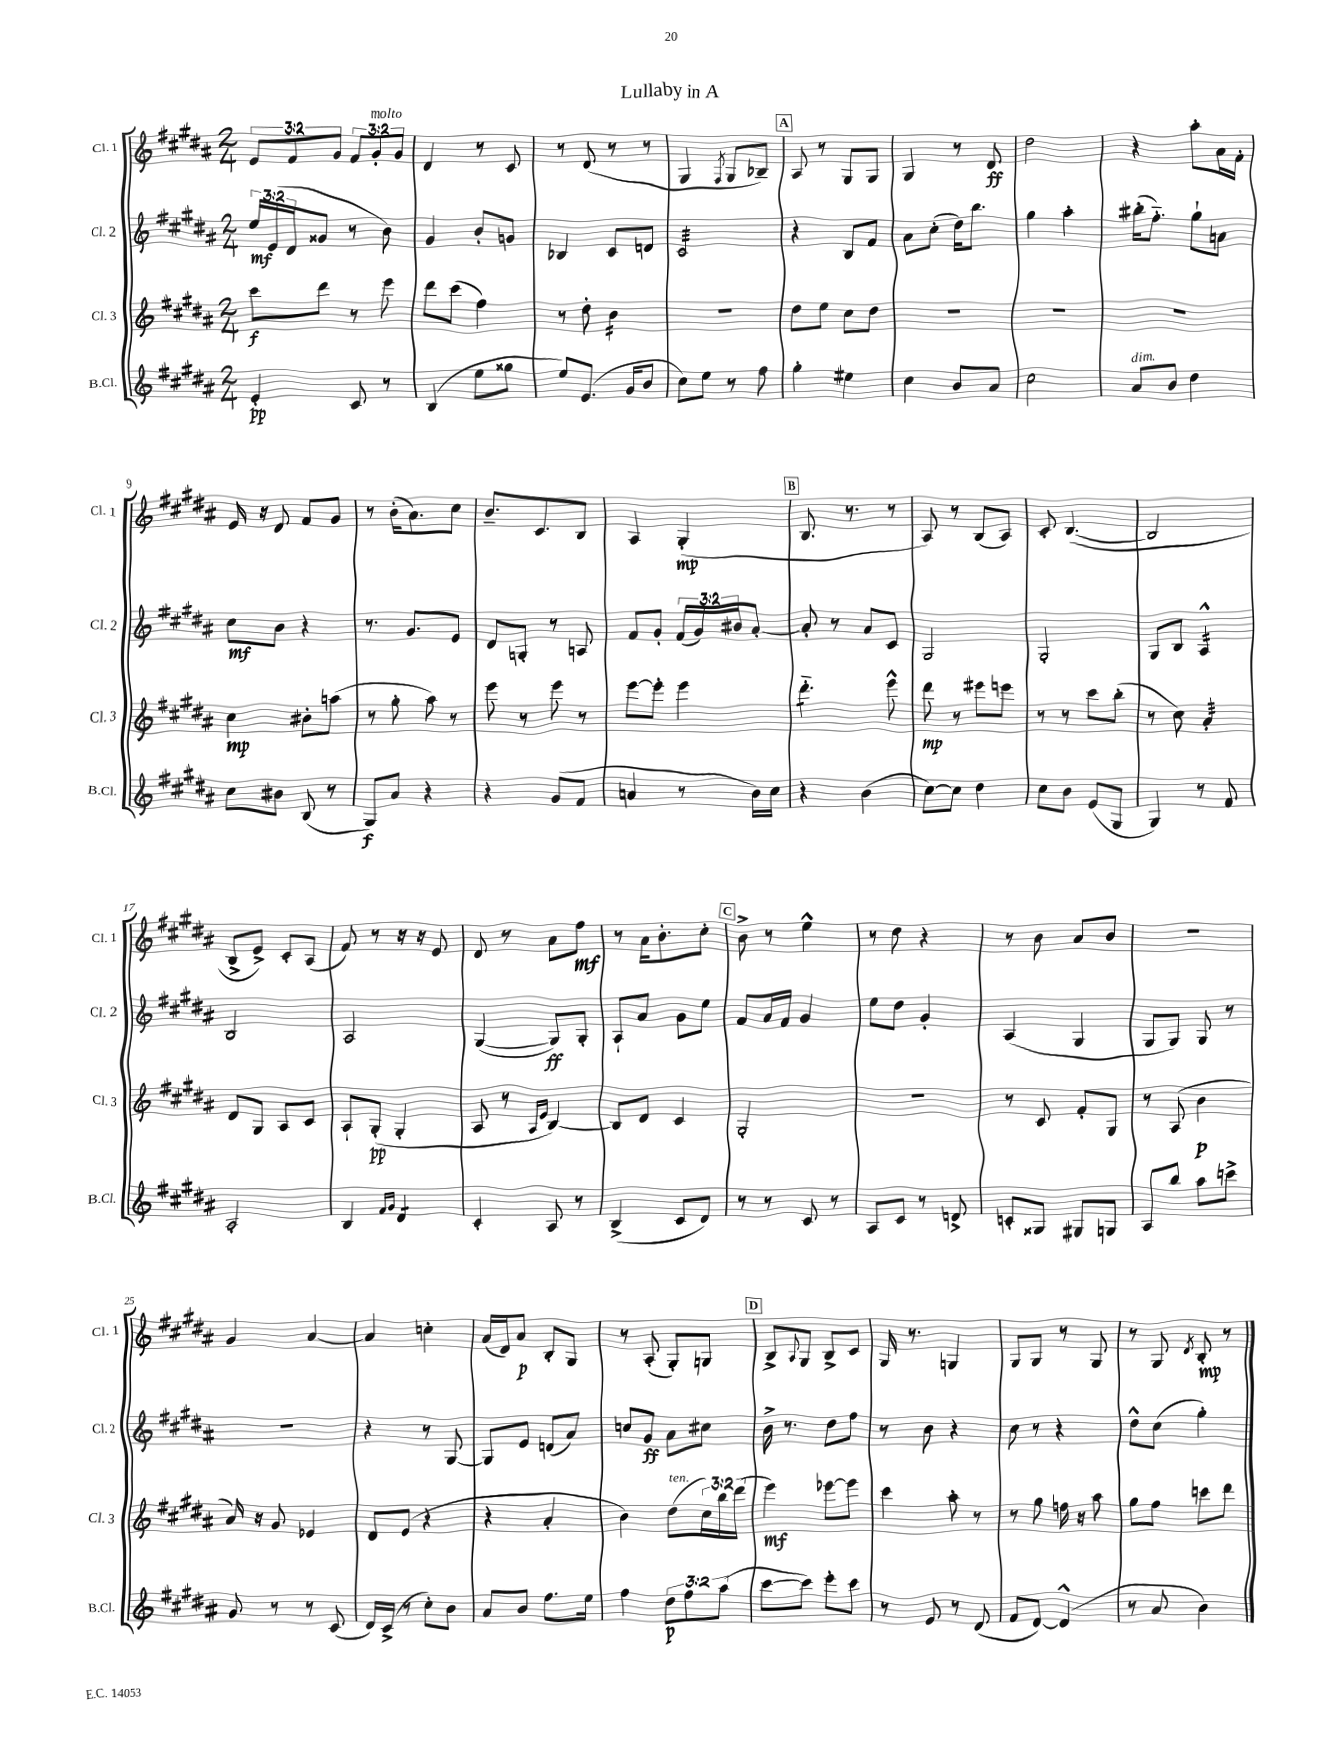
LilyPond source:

\header { title = "Lullaby in A" }
<<
\new StaffGroup <<
\new Staff = "s0" \with { instrumentName = "Cl. 1" shortInstrumentName = "Cl. 1" } {
    \clef treble \key b \major \numericTimeSignature \time 2/4 \override Staff.TupletNumber.text = #tuplet-number::calc-fraction-text
    \tuplet 3/2 { e'8 fis'8 gis'8 } \tuplet 3/2 { fis'8 gis'8-.^\markup { \italic "molto" } gis'8 } |
    dis'4 r8 cis'8 |
    r8 dis'8( r8 r8 |
    gis4 \acciaccatura { fis8 } gis8 bes8--) |
    \mark \markup { \box "A" } ais8 r8 gis8 gis8 |
    gis4 r8 dis'8\ff |
    dis''2 |
    r4 ais''8-. ais'16 fis'16-. |
    e'16 r16 dis'8 fis'8 gis'8 |
    r8 b'16-.( ais'8.) cis''8 |
    b'8.-- cis'8. b8 |
    ais4 gis4-.\mp( |
    \mark \markup { \box "B" } b8. r8. r8 |
    ais8) r8 b8( ais8) |
    cis'8-. b4.~( |
    b2 |
    b8-> e'8->) cis'8-. ais8( |
    fis'8) r8 r16 r16 e'8 |
    dis'8 r8 ais'8 fis''8\mf |
    r8 ais'16 b'8.-. cis''8-. |
    \mark \markup { \box "C" } b'8-> r8 e''4-^ |
    r8 dis''8 r4 |
    r8 b'8 ais'8 b'8 |
    R2 |
    gis'4 ais'4~ |
    ais'4 c''4-. |
    ais'16( dis'16) ais'8\p b8-. gis8 |
    r8 ais8-.( gis8-.) g8 |
    \mark \markup { \box "D" } b8-> \appoggiatura { ais8 } gis8 b8-> cis'8 |
    gis16 r8. g4 |
    gis8 gis8 r8 gis8 |
    r8 gis8 \acciaccatura { dis'8 } b8-.\mp r8 \bar "|." |
}
\new Staff = "s1" \with { instrumentName = "Cl. 2" shortInstrumentName = "Cl. 2" } {
    \clef treble \key b \major \numericTimeSignature \time 2/4 \override Staff.TupletNumber.text = #tuplet-number::calc-fraction-text
    \tuplet 3/2 { e''16\mf e'16( dis'16 } gisis'8 r8 b'8) |
    gis'4 b'8-. g'8 |
    bes4 cis'8 d'8 |
    cis'2:32 |
    \mark \markup { \box "A" } r4 b8 fis'8 |
    ais'8 cis''8-.( dis''16) b''8. |
    gis''4 ais''4-. |
    bis''16-.( fis''8.-_) gis''8-! a'8 |
    cis''8\mf b'8 r4 |
    r8. gis'8. e'8 |
    dis'8 g8-. r8 a8 |
    fis'8 gis'8-. \tuplet 3/2 { fis'16( gis'16) bis'16 } ais'8~-. |
    \mark \markup { \box "B" } ais'8-. r8 ais'8 cis'8 |
    gis2 |
    gis2-. |
    gis8 b8 ais4:16-^ |
    b2 |
    ais2 |
    gis4~( gis8\ff) gis8-. |
    ais8-! ais'8 gis'8 e''8 |
    \mark \markup { \box "C" } fis'8 ais'16 fis'16 gis'4 |
    e''8 dis''8 gis'4-. |
    ais4( gis4 |
    gis8 gis8) gis8 r8 |
    R2 |
    r4 r8 gis8~ |
    gis8 e'8 d'8( ais'8) |
    c''8 gis'8\ff ais'8 cis''8 |
    \mark \markup { \box "D" } b'16-> r8. dis''8 fis''8 |
    r8 b'8 r4 |
    cis''8 r8 r4 |
    dis''8-^ cis''8( gis''4-.) \bar "|." |
}
\new Staff = "s2" \with { instrumentName = "Cl. 3" shortInstrumentName = "Cl. 3" } {
    \clef treble \key b \major \numericTimeSignature \time 2/4 \override Staff.TupletNumber.text = #tuplet-number::calc-fraction-text
    cis'''8\f dis'''8 r8 e'''8 |
    dis'''8 cis'''8( fis''4) |
    r8 dis''8-. b'4:16 |
    R2 |
    \mark \markup { \box "A" } dis''8 e''8 cis''8 dis''8 |
    R2 |
    R2 |
    R2 |
    cis''4\mp bis'8-. a''8( |
    r8 gis''8-. ais''8) r8 |
    e'''8 r8 e'''8 r8 |
    e'''8~ e'''8-. e'''4 |
    \mark \markup { \box "B" } dis'''4.:8-_ e'''8-^ |
    dis'''8\mp r8 eis'''8 e'''8 |
    r8 r8 cis'''8 b''8-.( |
    r8 cis''8) ais'4:32-. |
    dis'8 gis8 ais8 cis'8 |
    ais8-! gis8-.\pp( gis4-. |
    ais8 r8 \grace { ais16 e'16 } b4~) |
    b8 dis'8 cis'4 |
    \mark \markup { \box "C" } gis2-. |
    R2 |
    r8 cis'8 fis'8-. gis8 |
    r8 ais8( b'4\p |
    ais'16) r16 gis'8 ees'4 |
    dis'8 e'8( r4 |
    r4 ais'4-. |
    b'4) dis''8^\markup { \italic "ten." }( \tuplet 3/2 { cis''16) b''16 dis'''16( } |
    \mark \markup { \box "D" } e'''4\mf) ees'''8~ ees'''8 |
    cis'''4 ais''8-. r8 |
    r8 gis''8 f''16 r16 ais''8 |
    gis''8 fis''8 c'''8 dis'''8 \bar "|." |
}
\new Staff = "s3" \with { instrumentName = "B.Cl." shortInstrumentName = "B.Cl." } {
    \clef treble \key b \major \numericTimeSignature \time 2/4 \override Staff.TupletNumber.text = #tuplet-number::calc-fraction-text
    e'4-.\pp cis'8 r8 |
    b4( e''8 gisis''8 |
    e''8) e'8.( gis'16 b'8 |
    cis''8) e''8 r8 fis''8 |
    \mark \markup { \box "A" } gis''4-. eis''4 |
    cis''4 b'8 ais'8 |
    cis''2 |
    ais'8^\markup { \italic "dim." } b'8 dis''4 |
    cis''8 bis'8 b8( r8 |
    gis8\f) ais'8 r4 |
    r4 gis'8( fis'8 |
    a'4 r8 b'16) cis''16 |
    \mark \markup { \box "B" } r4 b'4( |
    cis''8~) cis''8 dis''4 |
    cis''8 b'8 e'8( gis8 |
    gis4) r8 fis'8 |
    ais2-. |
    b4 \grace { fis'16 gis'16 } dis'4:8 |
    cis'4-. ais8 r8 |
    b4->( cis'8 dis'8) |
    \mark \markup { \box "C" } r8 r8 cis'8 r8 |
    ais8 cis'8 r8 d'8-> |
    c'8-. gisis8 gis8 g8 |
    ais8 b''8 ais''8 c'''8-> |
    gis'8 r8 r8 cis'8( |
    dis'16) cis'16->( r8 cis''8-.) b'8 |
    ais'8 b'8 fis''8. e''16 |
    fis''4 \tuplet 3/2 { dis''8\p fis''8 ais''8( } |
    \mark \markup { \box "D" } cis'''8~ cis'''8) e'''8-. cis'''8 |
    r8 e'8 r8 dis'8( |
    fis'8 dis'8~) dis'4-^( |
    r8 ais'8 b'4) \bar "|." |
}
>>
>>
